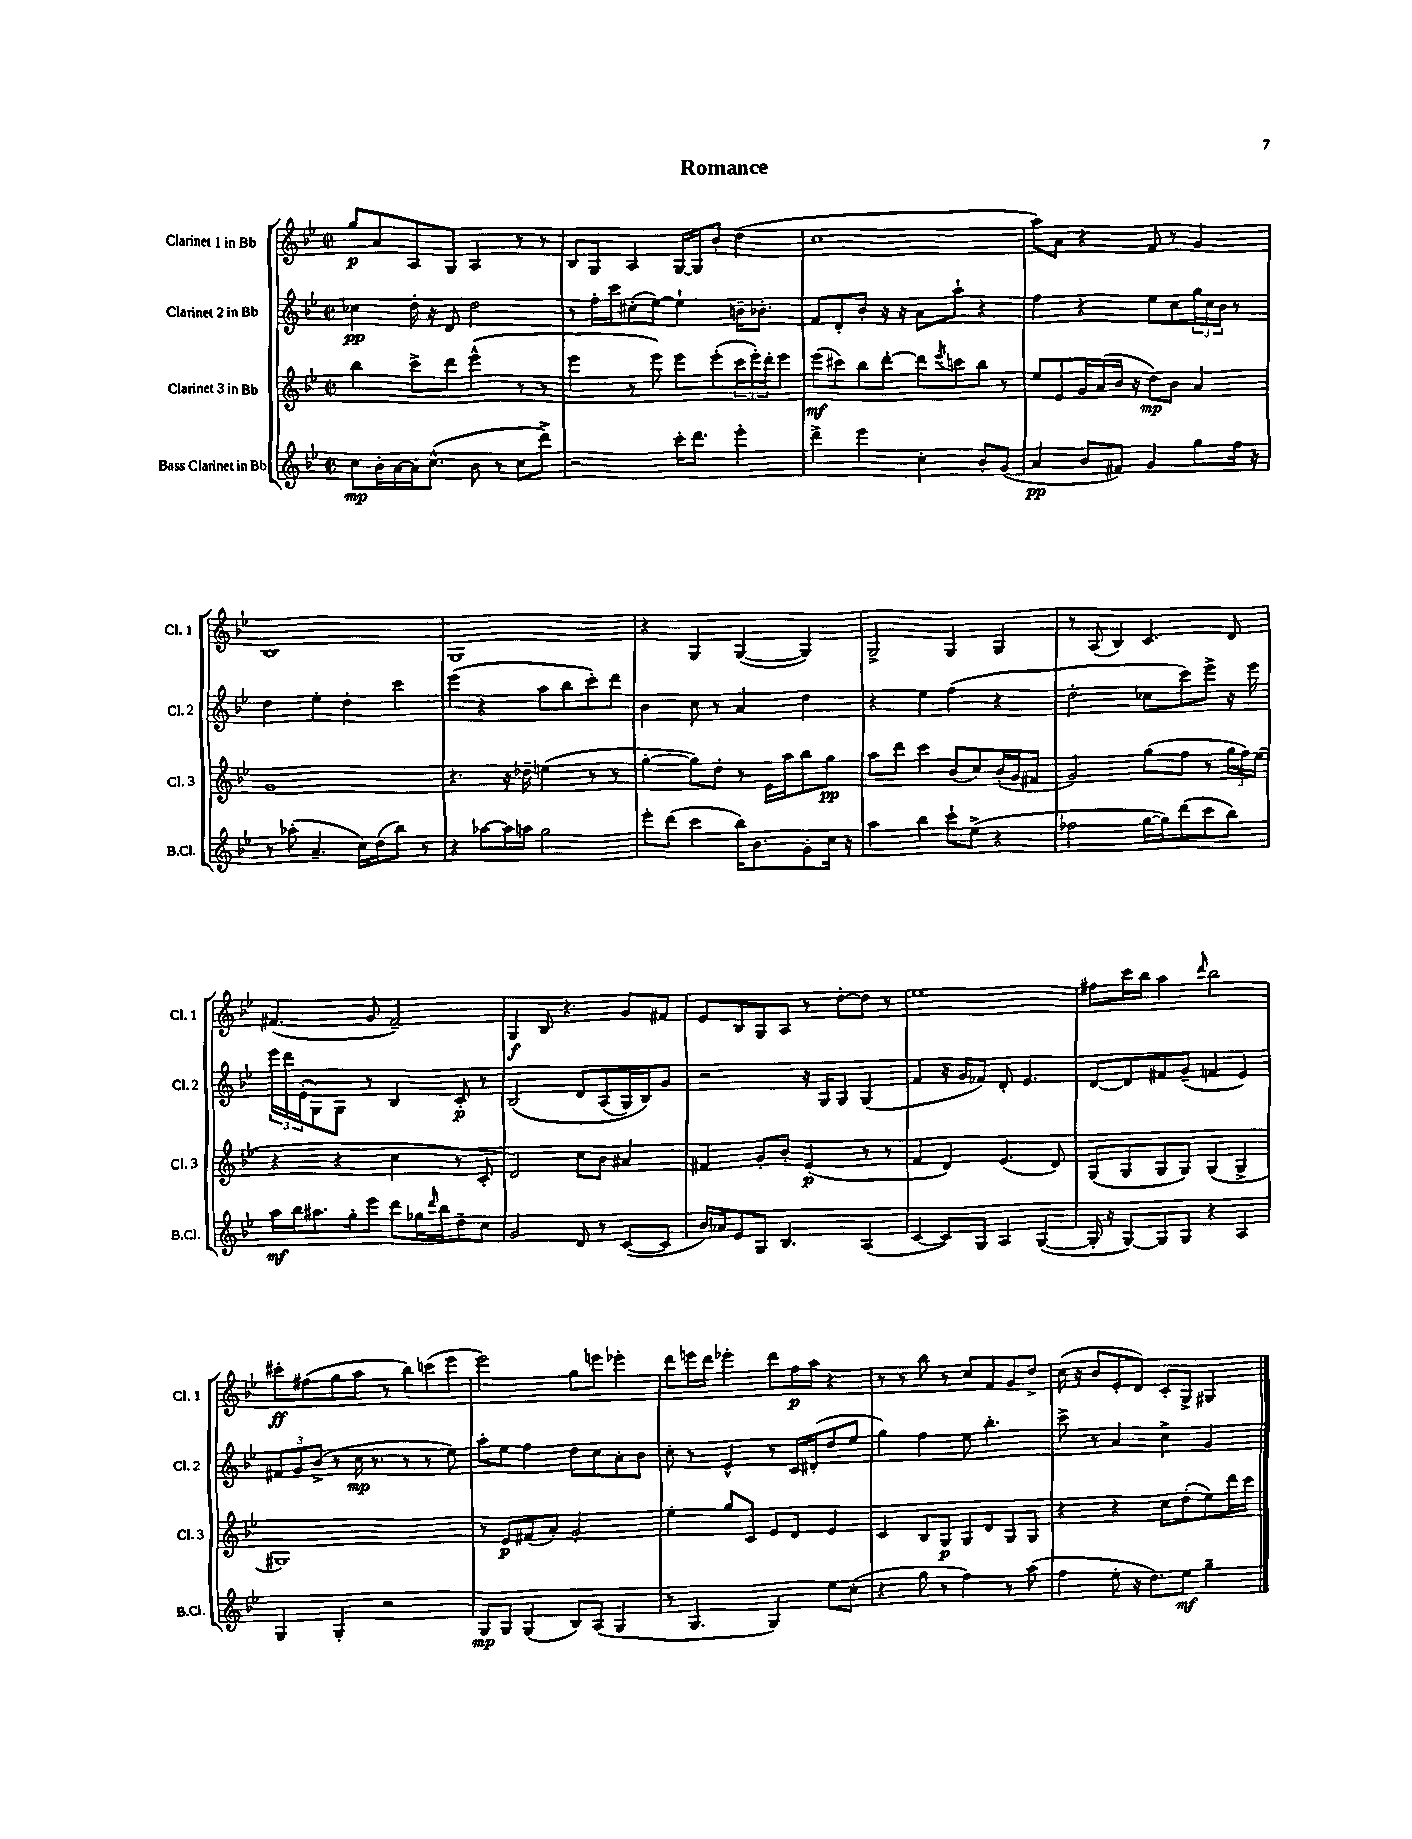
\header { title = "Romance" }
<<
\new StaffGroup <<
\new Staff = "s0" \with { instrumentName = "Clarinet 1 in Bb" shortInstrumentName = "Cl. 1" } {
    \clef treble \key bes \major \defaultTimeSignature \time 2/2
    g''8\p a'8 a8 g8 a4 r8 r8 |
    bes8 g8 a4 g16~ g16 bes'8-. d''4( |
    c''1 |
    a''8) a'8 r4 f'8 r8 g'4 |
    bes1 |
    g1 |
    r4 g4 g4~( g4) |
    g2-> g4 g4 |
    r8 a8( bes4) c'4. d'8 |
    fis'4.( g'8 fis'2--) |
    g4\f bes8 r4. g'8 fis'8 |
    ees'8 bes8 g8 a8 r8 d''8~-. d''8 r8 |
    ees''1 |
    fis''8 c'''16 bes''16 a''4 \grace { d'''16 } bes''2 |
    cis'''8-.\ff fis''8( g''8 a''8 r8 bes''8) c'''8( ees'''8 |
    ees'''2) g''8 e'''8 ees'''4-. |
    d'''8 e'''16 d'''16 ees'''4-. d'''8 f''16\p a''16 r4 |
    r8 r8 bes''8 r8 c''8 f'8 g'8 d''8-> |
    c''16( r16 bes'8 ees'8-. d'8) c'8-. g8-> gis4 \bar "|." |
}
\new Staff = "s1" \with { instrumentName = "Clarinet 2 in Bb" shortInstrumentName = "Cl. 2" } {
    \clef treble \key bes \major \defaultTimeSignature \time 2/2
    ces''4\pp d''16-. r16 d'8 d''2 |
    r8 f''16-. c'''16 cis''8-.( ees''8~) ees''4-! b'16-- bes'8.-. |
    f'8 d'8-. bes'8-. r16 r16 a'8 a''8-! r4 |
    f''4 r4 ees''8 c''8 \tuplet 3/2 { g''16 c''16 bes'16 } r8 |
    d''4 ees''4-. d''4-. c'''4 |
    ees'''4( r4 a''8 bes''8 c'''8-.) d'''8 |
    bes'4 c''8 r8 a'4 d''4 |
    r4 ees''4 f''4( r4 |
    d''2-. ces''8 c'''8) ees'''8-> r16 ees'''16 |
    \tuplet 3/2 { ees'''16 d'''16 ees'16-.( } g8) g8 r8 bes4 c'8-.\p r8 |
    bes2\( d'8 a8( g16) bes16\) g'8 |
    r2 r16 g16 g8 g4( |
    f'4 r16 g'16 fes'8) d'8-. ees'4. |
    d'8~ d'8 fis'8 g'8--( f'4 ees'4) |
    \tuplet 3/2 { fis'8 g'8 bes'8->( } r8 c''16\mp r8. r8 r8 ees''8) |
    a''8-. ees''8 f''4 d''8 c''8 a'8-. bes'8 |
    c''8-. r8 ees'4-^ r8 c'16 dis'16-.( d''8 ees''8 |
    g''4) f''4 ees''8 bes''4.-. |
    c'''8-> r8 a'4 c''4-> g'4 \bar "|." |
}
\new Staff = "s2" \with { instrumentName = "Clarinet 3 in Bb" shortInstrumentName = "Cl. 3" } {
    \clef treble \key bes \major \defaultTimeSignature \time 2/2
    bes''4 c'''8-> d'''8 ees'''4-^( r8 r8 |
    ees'''4 r8 ees'''8) ees'''8 ees'''8-.( \tuplet 3/2 { c'''16 ees'''16-.) d'''16-. } ees'''8 |
    ees'''8\mf( cis'''8) bes''8 d'''8~-. d'''8 \acciaccatura { ees'''8 } c'''8 bes''8 r8 |
    ees''8 ees'8 g'16 a'16( bes'16 r16 d''8\mp) bes'8 a'4 |
    g'1 |
    r4. r16 des''16-- e''4( r8 r8 |
    g''4~-. g''8) d''8-. r8 ees'16 a''16 bes''8 g''8\pp |
    a''8 d'''8 c'''4 bes'8( c''8) bes'16-.( g'16 fis'8 |
    g'2) g''8( f''8 r8 \tuplet 3/2 { g''16 f''16) ees''16( } |
    r4 r4 c''4 r8 c'8-. |
    d'2) c''8 bes'8 ais'4 |
    fis'4 g'8-. bes'8-. ees'4\p( r8 r8 |
    f'4 d'4) ees'4.( d'8) |
    g8( g8 g8 g8) g4( g4-> |
    gis1) |
    r8 ees'8\p fis'8( a'8-.) g'2-. |
    ees''4-. g''8 c'8 ees'8 d'8 ees'4 |
    c'4 bes8 g8\p g8 d'8 g8 g8 |
    r4 r4 c''8 d''8-.( ees''8) d'''16 c'''16 \bar "|." |
}
\new Staff = "s3" \with { instrumentName = "Bass Clarinet in Bb" shortInstrumentName = "B.Cl." } {
    \clef treble \key bes \major \defaultTimeSignature \time 2/2
    c''8\mp bes'16-. a'16~ a'16 c''8.-^( bes'8 r8 c''8 d'''8->) |
    r2 c'''16-. d'''8. ees'''4-. |
    d'''4-> ees'''4 c''4-. bes'8-. g'8( |
    a'4\pp bes'8 fis'8) g'4 g''8 f''16 r16 |
    r8 aes''8-.( a'4.-- c''16) d''16( bes''8) r8 |
    r4 aes''8~ aes''16 a''16 g''2 |
    ees'''8-. d'''8( c'''4 bes''16) bes'8. g'8-. c''16 r16 |
    a''4 bes''4 c'''8-! ees''8->( r4 |
    fes''2 g''16~ g''16) d'''8( c'''8 bes''8) |
    a''16\mf bes''16 ais''8. g''16-. ees'''8 d'''8 ges''16 \grace { d'''16 } bes''16 d''8-- c''8 |
    g'2 d'8 r8 c'8~( c'8 |
    bes'16) aes'16 ees'8 g8 bes4. a4( |
    c'4~ c'8) g8 a4 g4~( |
    g16-. r16 g8~) g8 g8 r4 a4 |
    g4 g4-. r2 |
    g8\mp g8 g4( bes8) a8( g4 |
    r8 g4. g4) ees''8 c''8-.( |
    r4 g''8 r8 f''4) r8 a''8( |
    f''4 ees''8-. r16 d''8.) ees''8\mf g''4-- \bar "|." |
}
>>
>>
\layout { \context { \Score \remove "Bar_number_engraver" } }
